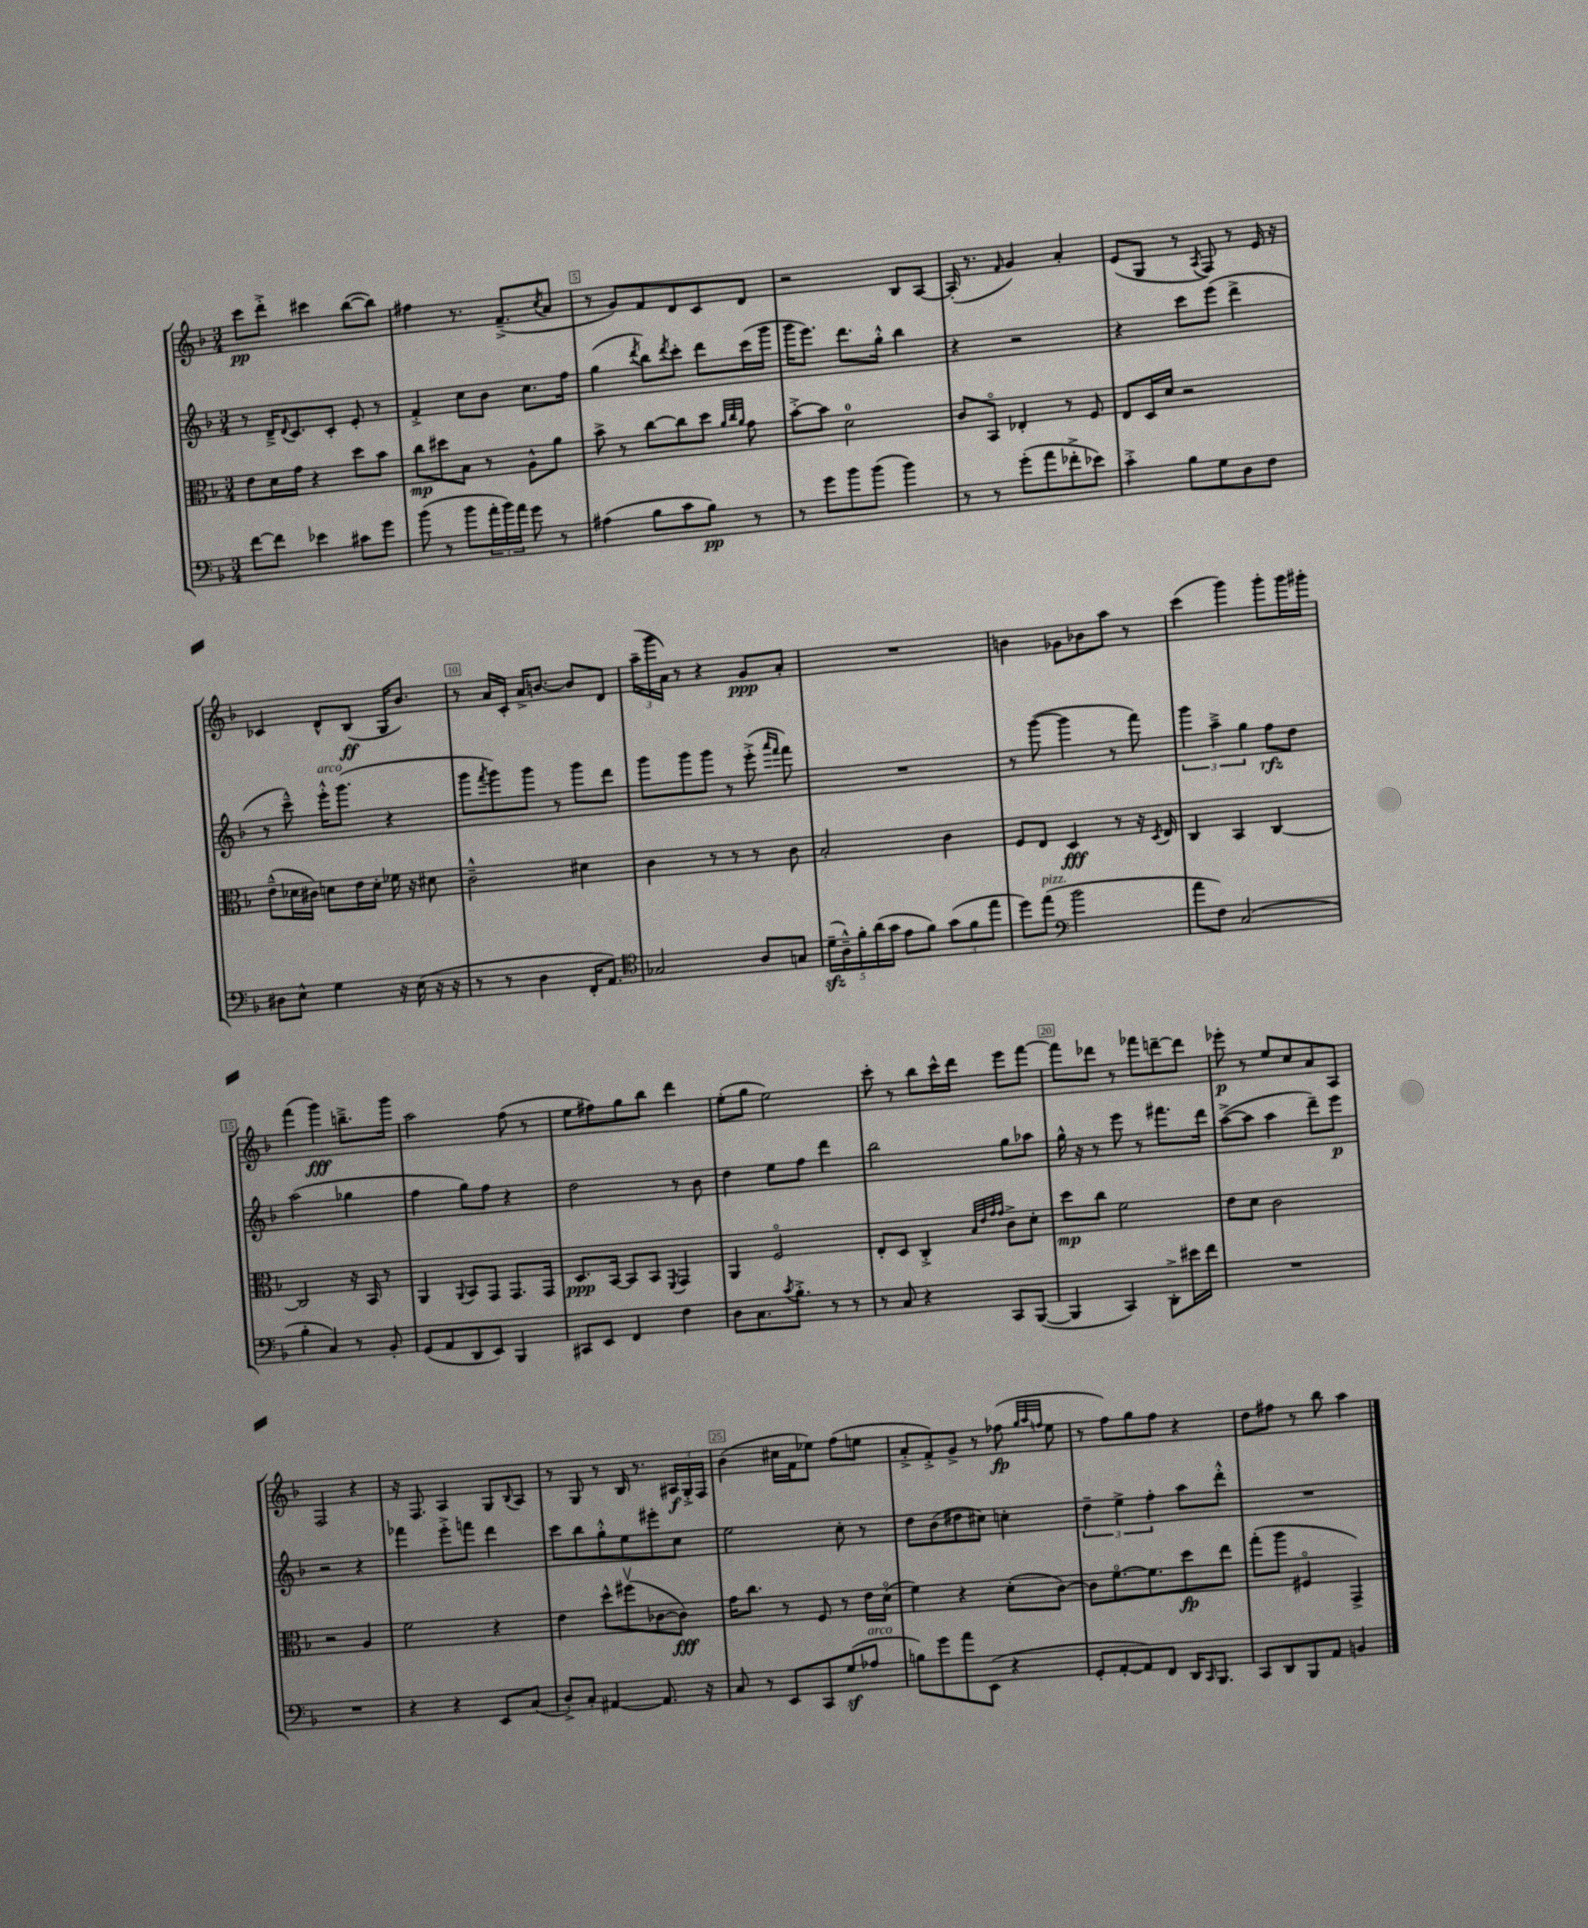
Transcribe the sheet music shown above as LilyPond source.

<<
\new StaffGroup <<
\new Staff = "s0" {
    \clef treble \key f \major \numericTimeSignature \time 3/4
    c'''8\pp d'''8-.-> cis'''4 bes''8~( bes''8) |
    fis''4 r8. f'8.--->( \acciaccatura { c''8 } a'8 |
    r8 g'8) f'8 d'8 c'8 d'8 |
    r2 bes8 a8~ |
    a16-.( r8. \grace { f'16 } g'4) a'4-. |
    e'8( g8 r8 \acciaccatura { a8 } f8) r8 e'16 r16 |
    ces'4 d'8-^ bes8\ff( g16 bes'8.) |
    r8 a'16 c'16-. a'16-> b'8.~ b'8 d'8 |
    \tuplet 3/2 { a''16--( g'''16 a'16) } r8 r4 g'8\ppp a'8-. |
    R2. |
    b'4 ges'8 bes'8 a''8 r8 |
    c'''4( g'''4) g'''8-. g'''16 gis'''16-. |
    f'''4( g'''4\fff) b''8.---> g'''16 |
    a''2 f''8( r8 |
    e''8 fis''8) g''8 bes''8 d'''4 |
    e''8-.( g''8 e''2) |
    c'''8-. r8 bes''8 c'''16-^ d'''16 e'''8 f'''8~ |
    f'''8 des'''8 r8 fes'''8 d'''8~-- d'''8 |
    ees'''8-.\p r8 e''8 c''8 a'8 a8 |
    f2 r4 |
    r16 f8. a4 g8 \appoggiatura { bes8 } a8 |
    r8 g8 r8 bes16 r8. \tuplet 3/2 { ais16\f g16-.-> f16 } |
    bes'4( cis''16 f'16 ees''8) f''8( e''8 |
    a'8-.-> f'8-.->) g'8-> r8 fes''8\fp( \grace { g''32 a''32 f''32 } e''8 |
    r8 f''8) g''8 f''8 r4 |
    d''8 fis''8 r8 bes''8 a''4 \bar "|." |
}
\new Staff = "s1" {
    \clef treble \key f \major \numericTimeSignature \time 3/4
    r8 d'16---> \appoggiatura { d'8 } c'8. c'8-. e'8-. r8 |
    f'4-.-> c''8 bes'8 c''8. f''16 |
    g''4( \acciaccatura { d'''8 } bes''8) \acciaccatura { d'''8 } c'''8-. d'''8 c'''16( g'''16 |
    g'''16 e'''8.) d'''8. g''16-.-^ bes''4 |
    r4 r2 |
    r4 c'''8 e'''8( d'''4-> |
    r8 c'''8---^) e'''16-.-^^\markup { \italic "arco" } g'''8.( r4 |
    g'''8 \acciaccatura { f'''8 } g'''8) g'''8 r8 g'''8 d'''8 |
    g'''8 g'''8 g'''8 r8 e'''8-.->( \grace { a'''16 f'''16 } f'''8) |
    R2. |
    r8 g'''8~( g'''4 r8 f'''8) |
    \tuplet 3/2 { g'''4 a''4---> g''4 } f''8\rfz d''8 |
    a''2( ges''4 |
    f''4 g''8) f''8 r4 |
    d''2 r8 bes'8 |
    d''4 e''8 f''8 d'''4 |
    bes''2 g''8 aes''8 |
    g''16-^ r16 r8 e'''8 r8 fis'''8. d'''16 |
    a''8~->( a''8 a''4 d'''8--) e'''8\p |
    r2 r4 |
    fes'''4 e'''8-.-> f'''8 d'''4 |
    c'''8 bes''8 g''8-.-^ e''8 eis'''8-. c''8 |
    e''2 c''8-. r8 |
    d''8 bes'8( dis''8 cis''8) c''4-. |
    \tuplet 3/2 { d''4-- e''4-> f''4-. } a''8 d'''8-.-^ |
    R2. \bar "|." |
}
\new Staff = "s2" {
    \clef alto \key f \major \numericTimeSignature \time 3/4
    e'8 d'16 g'16 r4 d''8 bes'8 |
    c''8\mp dis''8 bes8 r8 a8-^ a'8 |
    bes'8-> r8 c''8~ c''8 d''8 \grace { a'32 c''32 a'32 } g'8 |
    bes'8~-.-> bes'8 d'2-0 |
    c'8 bes,8\flageolet ees4-. r8 f8 |
    e8 d16 d'16 r2 |
    e'8---^( des'16 cis'16) d'8 e'16 d'16-. fes'16 r16 dis'8 |
    c'2---^ dis'4 |
    c'4 r8 r8 r8 c'8 |
    bes2-. c'4 |
    f8 e8 d4\fff r8 r16 \acciaccatura { d8 } e16 |
    c4 bes,4 c4~ |
    c2 r16 bes,16 r8 |
    a,4 \appoggiatura { a,8 } bes,8 g,8 g,8. g,16 |
    d8.\ppp bes,16~ bes,8 bes,8 \acciaccatura { f,8 } g,4 |
    a,4 f2\flageolet |
    e8-. d8 c4-.-> \grace { bes32 e'32 g'32 g'32 } c'8-> d'8-. |
    d''8\mp c''8 f'2 |
    e'8 d'8 c'2 |
    r2 a4 |
    f'2 r4 |
    e'4 d''8-^ fis''8\upbow( ces'8~ ces'8\fff) |
    g'16 c''8. r8 f8 r8 e'16 d'16\flageolet( |
    f'4) r4 d'8-.( c'8~) |
    c'8 f'8.~\flageolet f'8. d''8\fp e''8 |
    g''8-.( a''8 fis4\flageolet g,4->) \bar "|." |
}
\new Staff = "s3" {
    \clef bass \key f \major \numericTimeSignature \time 3/4
    f'8~ f'8 ees'4 cis'8 g'8 |
    bes'8( r8 bes'8 \tuplet 3/2 { a'16-. bes'16) a'16 } g'8 r8 |
    ais4( bes8 c'8 bes8\pp) r8 |
    r8 g'8 bes'8 bes'8( bes'4) |
    r8 r8 g'8-.( a'8 fes'8-.-> ees'8) |
    c'4-.-> bes8 g8 d8 f8 |
    dis8 e8-^ g4 r16 e16( r16 r16 |
    r8 r8 d4 f,16-. a,8.) |
    \clef tenor ges2 a8 g8 |
    \tuplet 5/4 { d'16--\sfz( a16---^) f'16-. a'16( g'16 } e'8 f'8) \tuplet 3/2 { g'8( f'8 e''8 } |
    d''8) e''8^\markup { \italic "pizz." }( \clef bass bes'2 |
    a'8 f8) c2( |
    bes4-. c4) r8 bes,8-. |
    g,8( a,8 d,8 e,8) bes,,4 |
    cis,8 e,8 f,4 f4 |
    d8 c8. \acciaccatura { c'8 } bes8.-.-> r8 r8 |
    r8 c8 r4 c,8 bes,,8~( |
    bes,,4 c,4) d,8-.-> eis'16 f'16 |
    R2. |
    R2. |
    r4 r4 e,8 c8( |
    d8-.->) c8-. ais,4~ ais,8. r16 |
    c8 r8 e,8 c,8 g8\sf( aes8^\markup { \italic "arco" } |
    b8) g'8 a'8 e,8( r4 |
    g,8-. a,8~-. a,8) f,8 d,16 \grace { c,16 } bes,,8. |
    c,8 d,8 bes,,8 a,8 b,4 \bar "|." |
}
>>
>>
\layout { \context { \Score currentBarNumber = #3 \override BarNumber.break-visibility = ##(#f #t #t) barNumberVisibility = #(every-nth-bar-number-visible 5) \override BarNumber.stencil = #(make-stencil-boxer 0.1 0.3 ly:text-interface::print) } }
